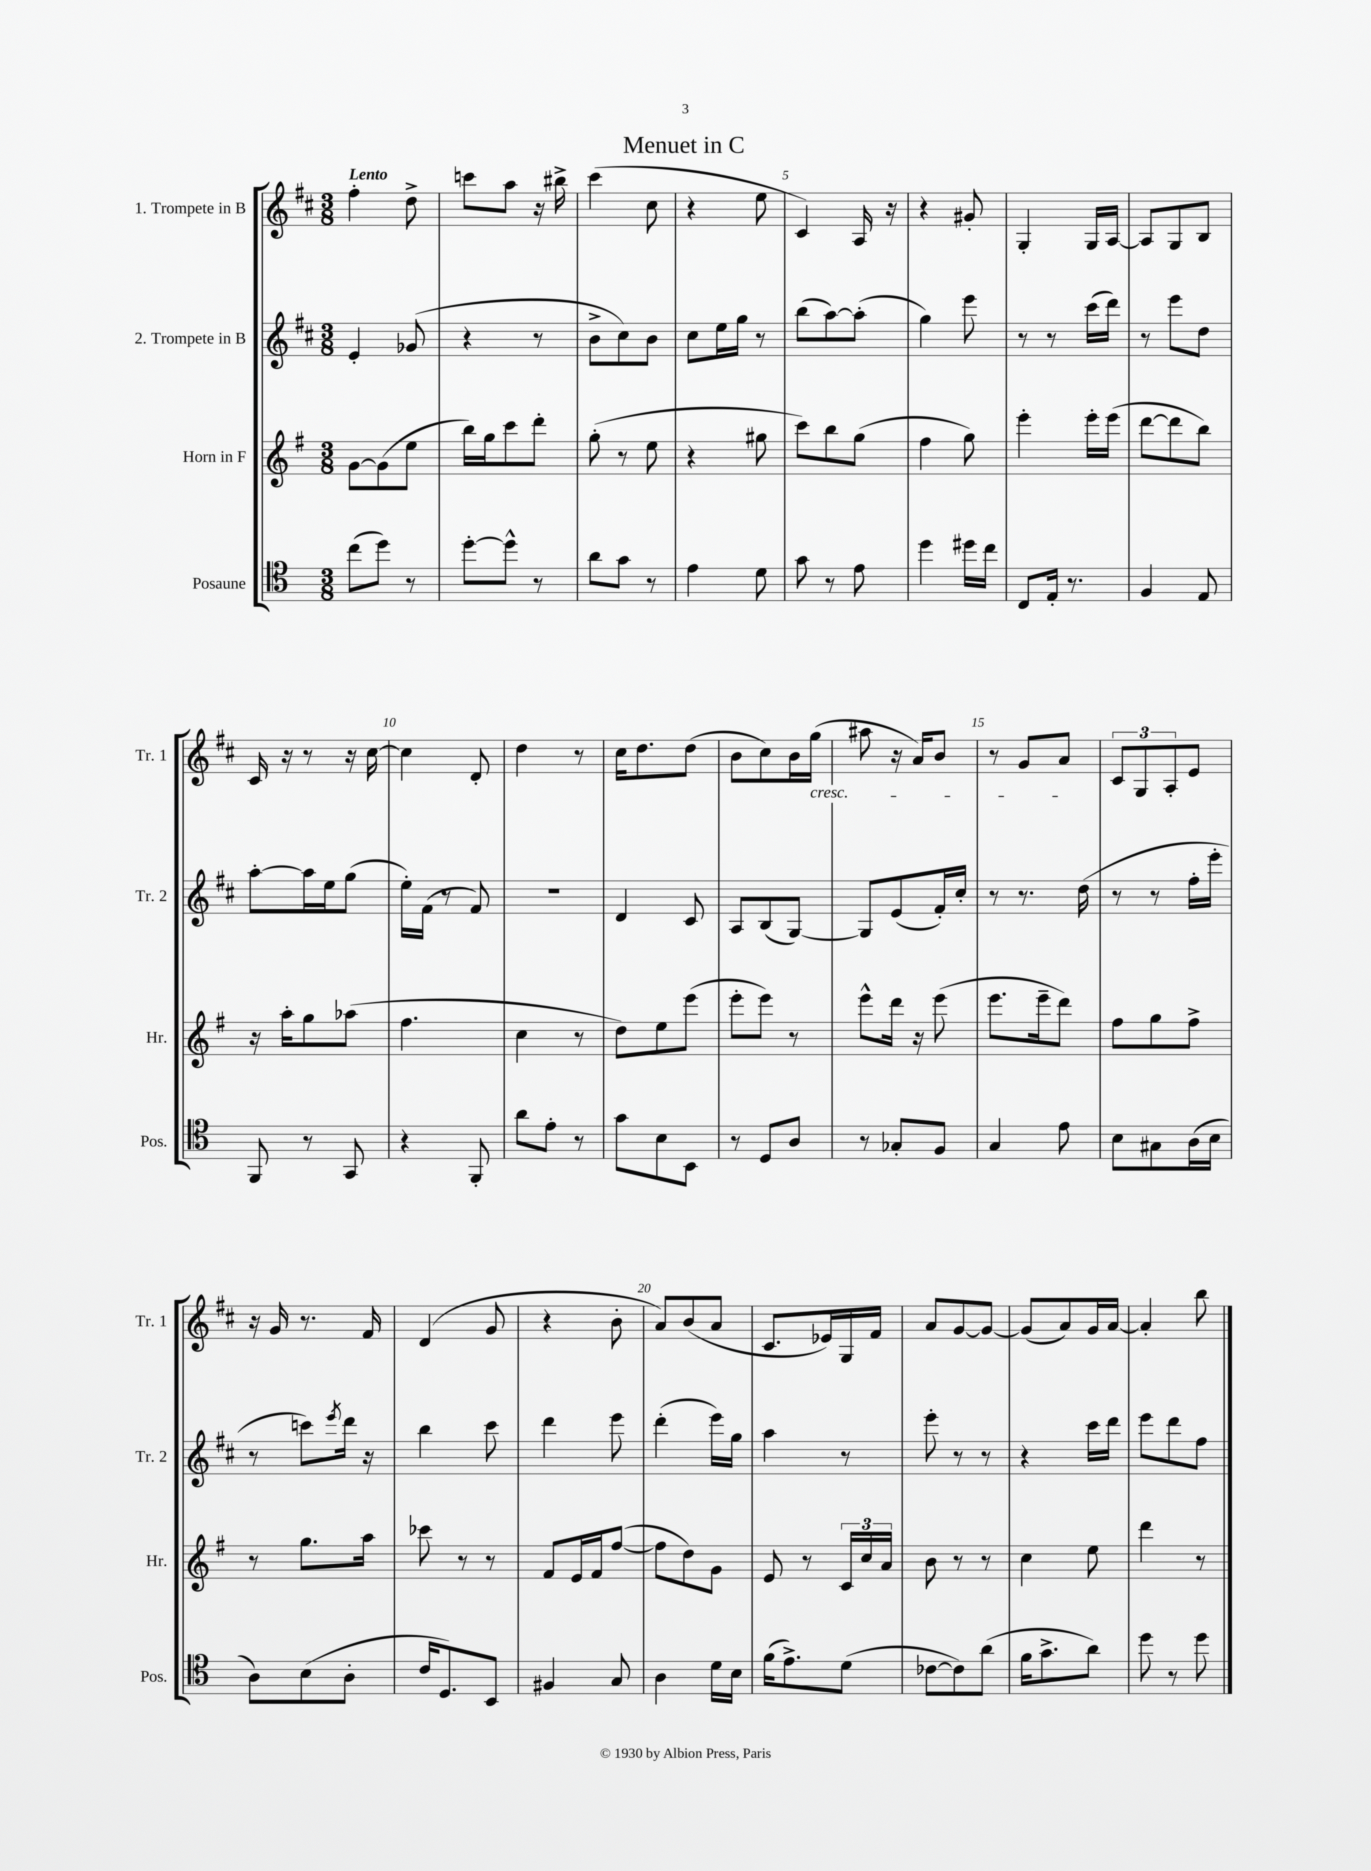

**kern	**kern	**kern	**kern
*part4	*part3	*part2	*part1
*staff4	*staff3	*staff2	*staff1
*I"Posaune	*I"Horn in F	*I"2. Trompete in B	*I"1. Trompete in B
*I'Pos.	*I'Hr.	*I'Tr. 2	*I'Tr. 1
*clefC4	*clefG2	*clefG2	*clefG2
*k[]	*k[f#]	*k[f#c#]	*k[f#c#]
*M3/8	*M3/8	*M3/8	*M3/8
=1	=1	=1	=1
!	!	!	!LO:TX:a:B:t=Lento
(8cc\L	[8g\L	4e'/	4ff#'\
8dd\J)	(8g\]	.	.
8r	8ee\J	(8g-X/	8dd^\
=2	=2	=2	=2
[8dd'\L	16bb\LL)	4r	8cccn\L
.	16gg\J	.	.
8dd^^\J]	8ccc\	.	8aa\J
8r	8ddd'\J	8r	16r
.	.	.	16bb#X^\
=3	=3	=3	=3
8a\L	(8gg'\	8b^\L	(4ccc#\
8g\J	8r	8cc#\)	.
8r	8ee\	8b\J	8cc#\
=4	=4	=4	=4
4e\	4r	8cc#\L	4r
.	.	16ee\L	.
.	.	16gg\JJ	.
8d\	8gg#X\	8r	8ee\
=5	=5	=5	=5
8g\	8ccc\L)	(8bb\L	4c#/)
8r	8bb\	[8aa\)	.
8e\	(8gg\J	(8aa'\J]	16A/
.	.	.	16r
=6	=6	=6	=6
4dd\	4ff#\	4gg\)	4r
16dd#X\LL	8gg\)	8eee\	8g#X'/
16cc\JJ	.	.	.
=7	=7	=7	=7
8C/L	4eee'\	8r	4G'/
16E'/Jk	.	8r	.
8.r	.	.	.
.	16eee'\LL	(16ccc#\LL	16G/LL
.	(16eee\JJ	16ddd\JJ)	[16A/JJ
=8	=8	=8	=8
4F/	[8ddd\L	8r	8A/L]
.	8ddd\]	8eee\L	8G/
8E/	8bb\J)	8dd\J	8B/J
!!LO:LB:g=z
=9	=9	=9	=9
8FF/	16r	[8aa'\L	16c#/
.	16aa'\KL	.	16r
8r	8gg\	16aa\L]	8r
.	.	16ee\J	.
8GG/	(8aa-X\J	(8gg\J	16r
.	.	.	[16cc#\
=10	=10	=10	=10
4r	4.ff#\	16ee'\LL)	4cc#\]
.	.	(16f#\JJ	.
.	.	8r	.
8FF'/	.	8f#/)	8d'/
=11	=11	=11	=11
8a\L	4cc\	4.r	4dd\
8e'\J	.	.	.
8r	8r	.	8r
=12	=12	=12	=12
8g\L	8dd\L)	4d/	16cc#\KL
.	.	.	8.dd\
8B\	8ee\	.	.
8BB\J	(8eee\J	8c#/	(8dd\J
=13	=13	=13	=13
8r	8eee'\L	8A/L	8b\L
8D/L	8eee\J)	(8B/	8cc#\)
8A/J	8r	[8G/J)	16b\L
!	!	!	!LO:TX:b:i:t=cresc.
.	.	.	(16gg\JJ
=14	=14	=14	=14
8r	8eee^^\L	8G/L]	8aa#X\
8G-X'/L	16ddd\Jk	(8e/	16r
.	16r	.	16a/KL)
8F/J	(8eee\	16f#'/L)	8b/J
.	.	16cc#'/JJ	.
=15	=15	=15	=15
4G/	8.eee\L	8r	8r
.	.	8.r	8g/L
.	16eee~\k	.	.
8e\	8ddd\J)	.	8a/J
.	.	(16dd\	.
=16	=16	=16	=16
8B\L	8ff#\L	8r	12c#/L
.	.	.	12G/
8G#X\	8gg\	8r	.
.	.	.	12A'/
(16A\L	8ff#^\J	16ff#'\LL	8e/J
16B\JJ	.	16eee'\JJ	.
!!LO:LB:g=z
=17	=17	=17	=17
8A\L)	8r	8r	16r
.	.	.	16g/
(8B\	8.gg\L	8cccn\L)	8.r
.	.	8qeee/	.
8A'\J	.	16ddd\Jk	.
.	16aa\Jk	16r	16f#/
=18	=18	=18	=18
16c/KL	8ccc-X\	4bb\	(4d/
8.D/)	.	.	.
.	8r	.	.
8BB/J	8r	8ccc#\	8g/
=19	=19	=19	=19
4F#X/	8f#/L	4ddd\	4r
.	16e/L	.	.
.	16f#/J	.	.
8G/	([8ff#/J	8eee\	8b'\
=20	=20	=20	=20
4A\	8ff#\L]	(4ddd'\	8a/L)
.	8dd\)	.	(8b/
16d\LL	8g\J	16eee\LL)	8a/J
16B\JJ	.	16gg\JJ	.
=21	=21	=21	=21
(16f\KL	8e/	4aa\	8.c#/L
8.e^\)	.	.	.
.	8r	.	.
.	.	.	16e-X/L)
(8d\J	24c/LL	8r	16G/
.	24cc/	.	.
.	.	.	16f#/JJ
.	24a/JJ	.	.
=22	=22	=22	=22
[8c-X\L	8b\	8eee'\	8a/L
8c-\])	8r	8r	[8g/
(8a\J	8r	8r	8g/J_
=23	=23	=23	=23
16f\KL	4cc\	4r	(8g/L]
8.g^\	.	.	.
.	.	.	8a/)
8a\J)	8ee\	16ccc#\LL	16g/L
.	.	16ddd\JJ	[16a/JJ
=24	=24	=24	=24
8dd\	4ddd\	8eee\L	4a'/]
8r	.	8ddd\	.
8dd\	8r	8ff#\J	8bb\
==	==	==	==
*-	*-	*-	*-
